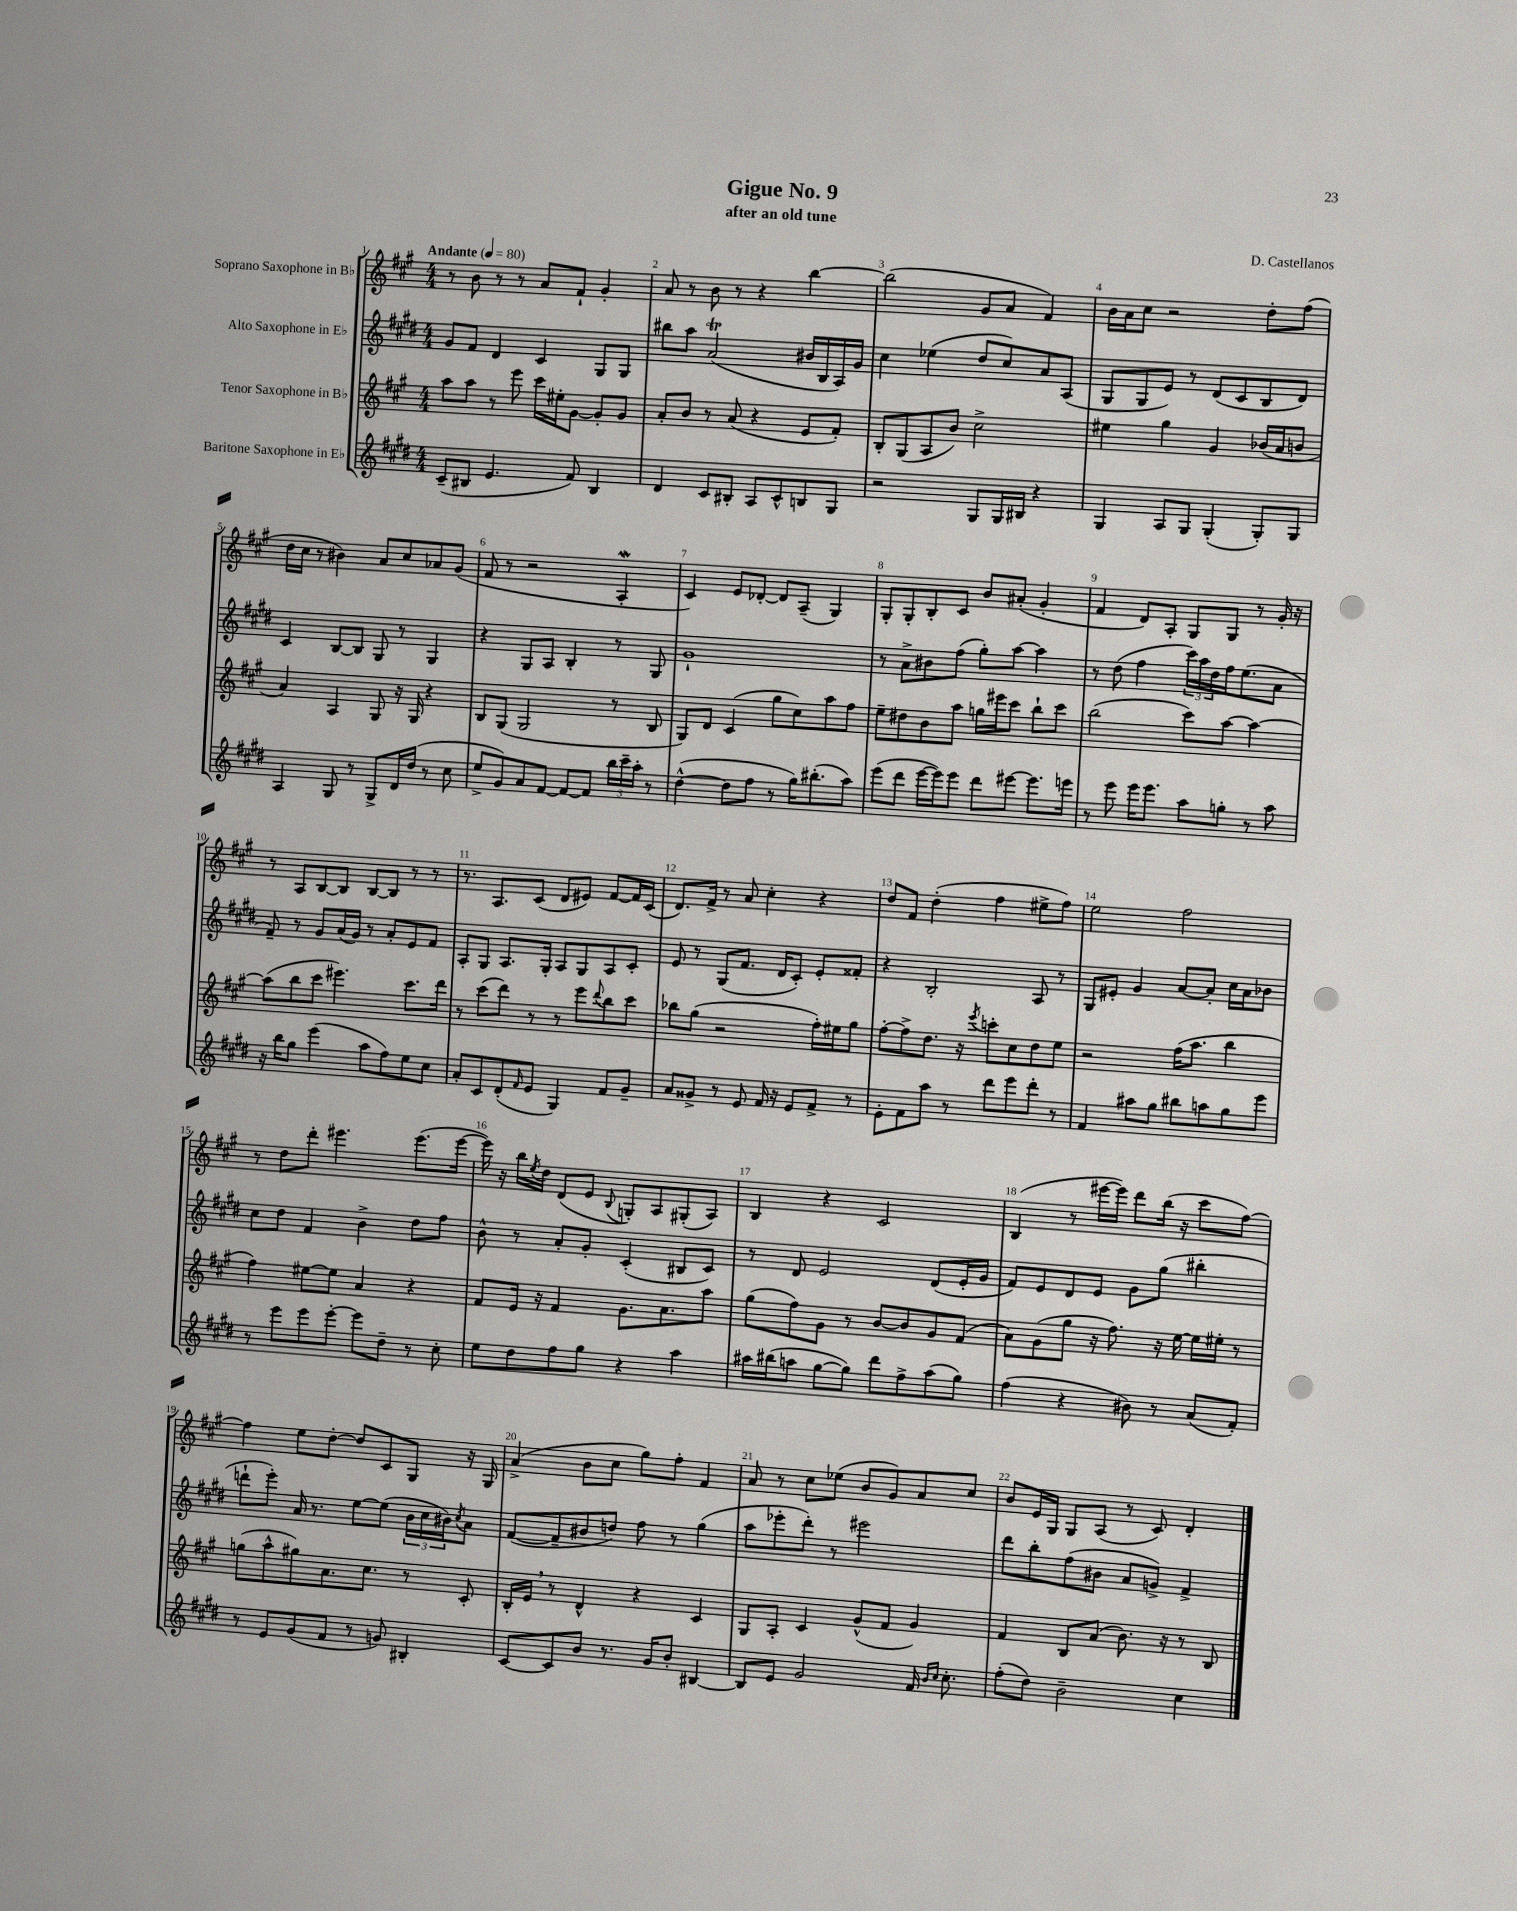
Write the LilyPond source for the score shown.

\header { title = "Gigue No. 9" composer = "D. Castellanos" subtitle = "after an old tune" }
<<
\new StaffGroup <<
\new Staff = "s0" \with { instrumentName = "Soprano Saxophone in Bb" } {
    \clef treble \key a \major \numericTimeSignature \time 4/4 \tempo "Andante" 4 = 80
    r8 b'8 r8 r8 a'8 fis'8-! gis'4-. |
    a'8 r8 b'8 r8 r4 b''4~ |
    b''2( gis'8 a'8 fis'4) |
    b'16 a'16 cis''8 r2 d''8-. fis''8( |
    d''16 cis''16 r8 bis'4) a'8 cis''8 aes'8 gis'8( |
    fis'8 r8 r2 a4-.\mordent |
    cis'4) e'8 des'8~-. des'8 a8--( gis4) |
    gis8-. gis8-. b8-. cis'8 b'8 ais'8-.( gis'4-. |
    fis'4 d'8) a8-. gis8 gis8 r8 gis'16-. r16 |
    r8 a8 b8~ b8 b8~ b8 r8 r8 |
    r8. a8. cis'8( d'8 eis'8) fis'8~ fis'16 cis'16( |
    d'8.) fis'16-> r8 a'8 cis''4-. r4 |
    d''8 fis'8 d''4-.( fis''4 eis''8-> fis''8) |
    e''2 fis''2 |
    r8 d''8 d'''8-. eis'''4. eis'''8.( eis'''16~ |
    eis'''16) r16 b''16 \acciaccatura { e''8 } d''16 d'8( e'8 \appoggiatura { b8 } g8-.) a8 gis8-.( a8) |
    b4 r4 cis'2 |
    b4( r8 eis'''16~ eis'''16) d'''8 b''16( r16 cis'''8 fis''8~) |
    fis''4 e''8 d''8~-. d''8 cis'8 gis8 r16 gis16 |
    a'4->( b'8 cis''8 gis''8) fis''8-. fis'4 |
    a'8 r8 cis''8 ees''8( b'8 gis'8) a'8 cis''8 |
    b'8 e'16 gis16 gis8 a8( r8 cis'8) d'4-. \bar "|." |
}
\new Staff = "s1" \with { instrumentName = "Alto Saxophone in Eb" } {
    \clef treble \key e \major \numericTimeSignature \time 4/4
    gis'8 fis'8 dis'4 cis'4 gis8 gis8 |
    bis''8 a''8 a'2\trill( bis'16 b16 a16) gis'16 |
    cis''4 ees''4( dis''8 cis''8) a'8 a8( |
    gis8 gis8 e'8) r8 dis'8( cis'8 b8 dis'8) |
    cis'4 b8~ b8 gis8 r8 gis4 |
    r4 gis8 a8 b4-. r8 gis8 |
    gis'1-! |
    r8 a'8-> bis'8 fis''8( gis''8-.) a''8~ a''4 |
    r8 dis''8( fis''4 \tuplet 3/2 { cis'''16) a''16 dis''16 } fis''16 e''8.( a'8 |
    fis'8--) r8 gis'8 a'16( gis'16) r8 a'8-. e'8 fis'8 |
    a8-. gis8 a8. gis16-. a8 gis8 a8 cis'8-. |
    e'8 r8 gis8( fis'8. dis'16 cis'8-.) e'8-. fisis'8-. |
    r4 b2-. a8 r8 |
    gis8 eis'8-. gis'4 a'8~ a'8-. cis''16 a'16 bes'8 |
    cis''8 dis''8 fis'4 b'4-> dis''8 fis''8 |
    b'8-^ r8 a'8-. gis'8-. cis'4-.( bis8 cis'8) |
    r8 dis'8 e'2 dis'8( e'16-. gis'16 |
    fis'8) e'8 dis'8 e'8 gis'8 gis''8( bis''4-. |
    d'''8-! e'''8-.) a'16 r8. e''8~ e''8( \tuplet 3/2 { b'16 cis''16 bis'16) } \acciaccatura { cis''8 } a'8 |
    fis'8~( fis'8-- bis'8 d''8) fis''8 r8 gis''4( |
    a''8 ees'''8-. dis'''8-.) r8 eis'''2 |
    dis'''8 b''8-. fis''8( bis'8 a'8 g'8->) fis'4-> \bar "|." |
}
\new Staff = "s2" \with { instrumentName = "Tenor Saxophone in Bb" } {
    \clef treble \key a \major \numericTimeSignature \time 4/4
    a''8 a''8 r8 e'''8 cis'''16 eis''16-. gis'8~ gis'8-. gis'8 |
    a'8-. b'8 r8 a'8( r4 e'8 fis'8-.) |
    b8-. gis8( a8 b'8) cis''2-> |
    eis''4 gis''4 gis'4 bes'16( a'16 b'8 |
    a'4) a4 gis8 r16 gis16 r4 |
    b8 gis8( gis2 r8 b8 |
    gis8) d'8 cis'4( gis''8 cis''8) a''8 fis''8 |
    e''8-- dis''8 b'8 a''8 g''16 eis'''16 cis'''8 b''8-! cis'''8 |
    b''2( cis'''8) a''8~ a''4~ |
    a''8( b''8 cis'''8 eis'''4.) cis'''8. d'''16 |
    r8 cis'''8( d'''8) r8 r8 e'''8 \appoggiatura { d'''8 } b''8 cis'''8 |
    bes''8 gis''8( r2 fis''16-.) eis''16 gis''8 |
    fis''8~-. fis''8-> d''8. r16 \acciaccatura { e'''8 } c'''8-. cis''8 d''8 e''8 |
    r2 fis''16( a''8. b''4 |
    fis''4) eis''8~ eis''8 a'4 r4 |
    fis'8 e'16 r16 fis'4 gis'8. a'8. a''8 |
    gis''8( fis''8) gis'8 r8 b'8~ b'8 gis'8 fis'8( |
    a'8) gis'8( gis''8 r16 fis''8.) r16 e''16~ e''16 eis''16-. r8 |
    g''8( a''8-^ gis''8) a'8. cis''8. r8 cis'8-. |
    b16-. e'16 \breathe r8 d'4-^ r4 cis'4 |
    gis8 a8-. cis'4 gis'8-^( fis'8 gis'4) |
    fis'4 b8 a'8( b'8.) r16 r8 b8 \bar "|." |
}
\new Staff = "s3" \with { instrumentName = "Baritone Saxophone in Eb" } {
    \clef treble \key e \major \numericTimeSignature \time 4/4
    cis'8--( bis8 e'4. fis'8) bis4 |
    dis'4 cis'8 bis8-. a8 cis'8-^ b8 gis8 |
    r2 gis8 gis16 bis16 r4 |
    gis4 a8 gis8 gis4-.( gis8-.) gis8 |
    a4 gis8 r8 gis8-> dis'16 dis''16( r8 cis''8 |
    e''8-> gis'8) a'8 fis'8~ fis'8~ fis'8 \tuplet 3/2 { b''16 cis'''16-- a''16-. } r8 |
    dis''4~-^( dis''8 fis''8 r8 gis''16) bis''8.-.( a''8) |
    e'''8( dis'''8 e'''16~ e'''16) e'''8 dis'''8 eis'''8~ eis'''8. e'''16 |
    r8 e'''8 e'''16 e'''8. a''8 g''8-. r8 a''8 |
    r16 b''16 gis''8 e'''4( a''8 fis''8) e''8 cis''8 |
    a'8-. cis'8 dis'8-.( \grace { fis'16 } e'8 gis4) fis'8 gis'8-- |
    a'8 gisis'8-> r8 e'8 fis'16 r16 e'8 fis'8-> r8 |
    e'8-. fis'8 a''8 r8 dis'''8 e'''8 dis'''8-. r8 |
    fis'4 ais''8 gis''8 bis''8 a''8 gis''8 e'''8 |
    r8 e'''8 e'''8 e'''8~-. e'''8 dis''8-- r8 cis''8-. |
    e''8 dis''8 fis''8 gis''8 r4 a''4 |
    ais''16 bis''16( a''8 gis''8~ gis''8) dis'''8 fis''8-> a''8( gis''8) |
    fis''4( r4 bis'8) r8 a'8( fis'8-.) |
    r8 e'8 gis'8( fis'8 r8 g'8) bis4-. |
    cis'8~ cis'8 b'8 r8. gis'16 b'8-. bis4~ |
    bis8 e'8 gis'2 fis'16 \grace { b'16 cis''16 } cis''8.-. |
    fis''8-.( dis''8) b'2-- cis''4 \bar "|." |
}
>>
>>
\layout { \context { \Score \override BarNumber.break-visibility = ##(#f #t #t) barNumberVisibility = #all-bar-numbers-visible } }
